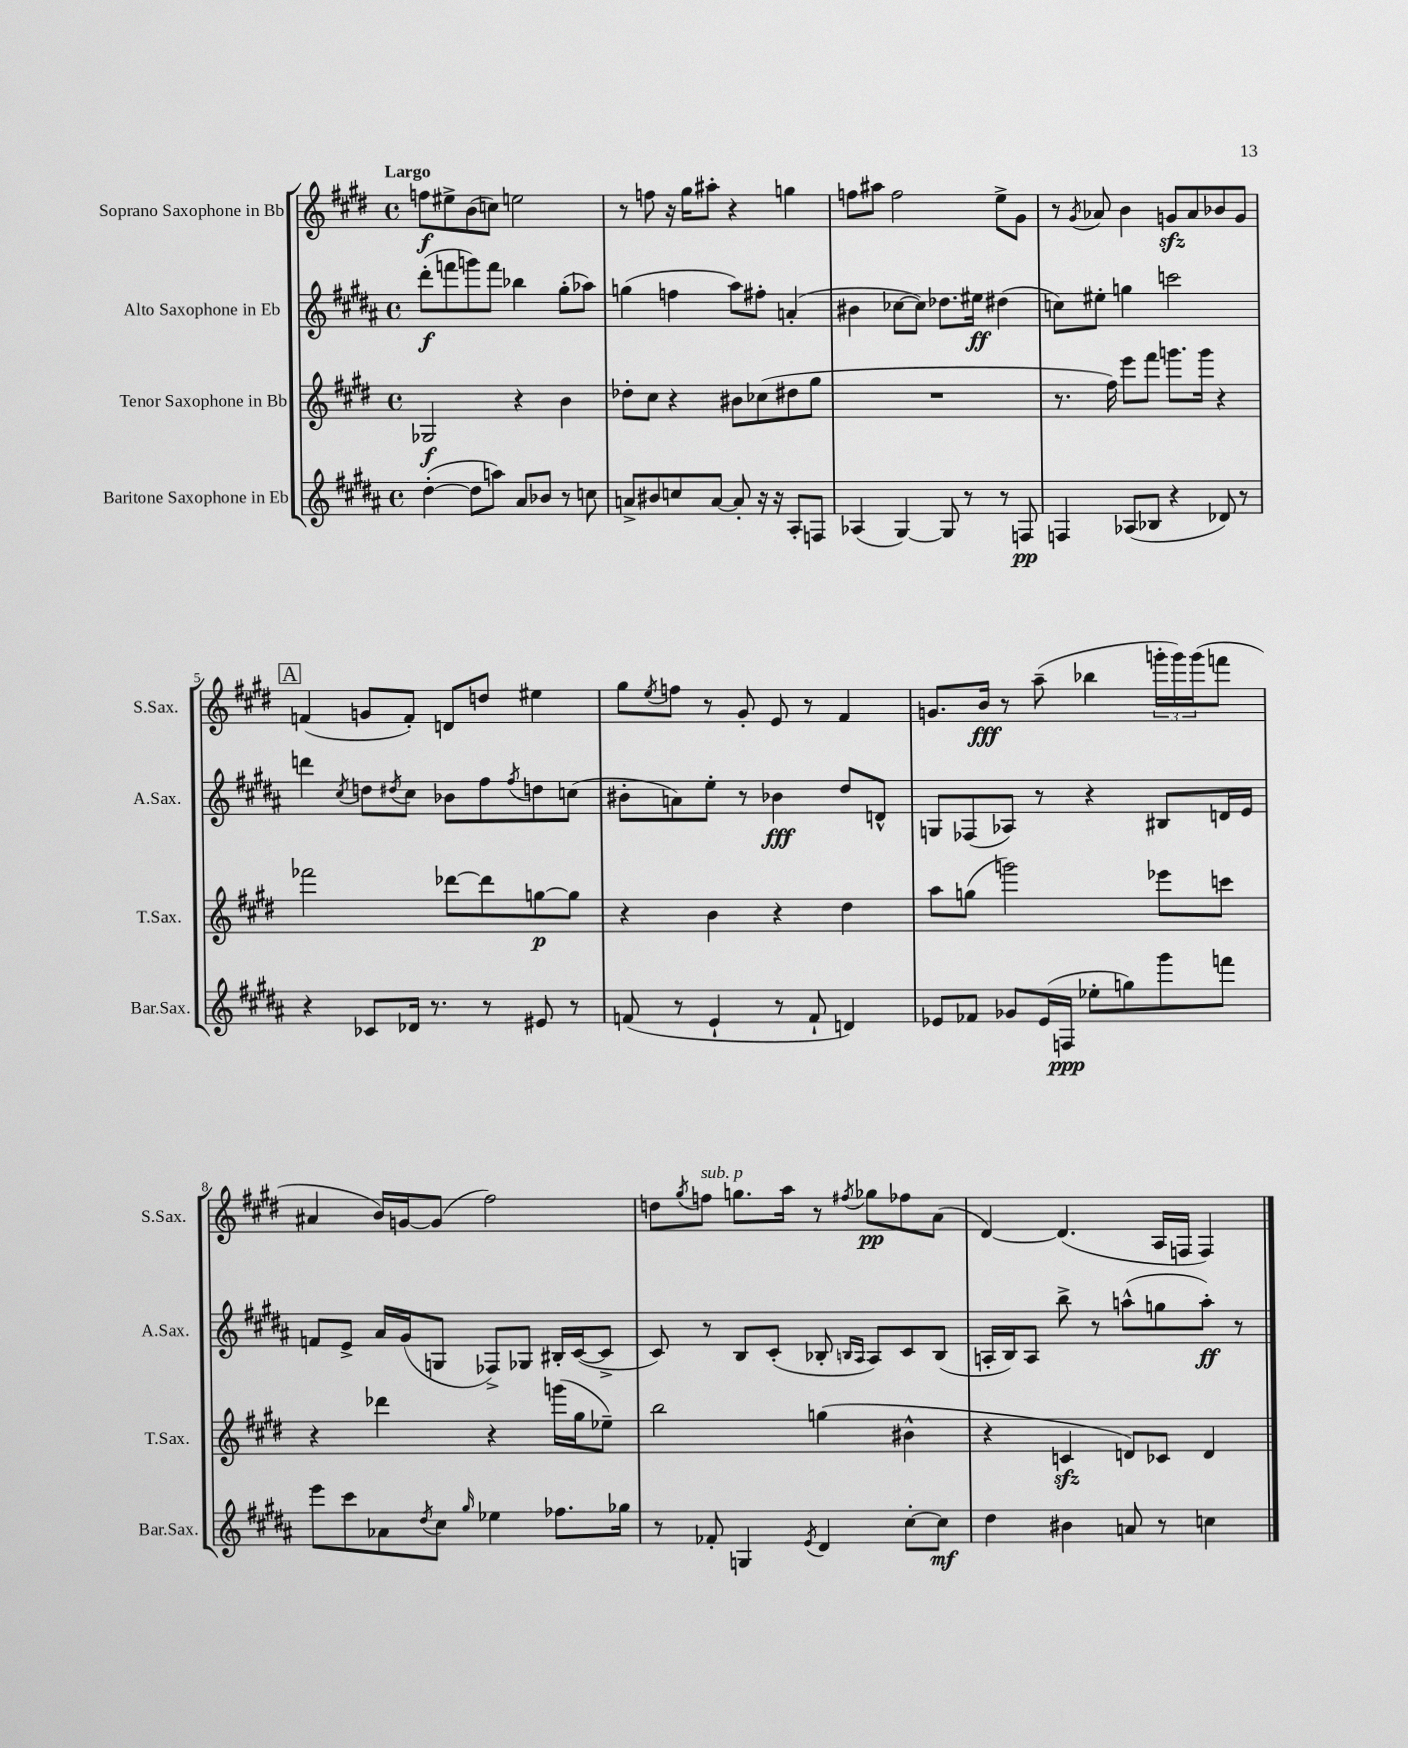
<<
\new StaffGroup <<
\new Staff = "s0" \with { instrumentName = "Soprano Saxophone in Bb" shortInstrumentName = "S.Sax." } {
    \clef treble \key e \major \defaultTimeSignature \time 4/4 \tempo "Largo"
    f''8\f eis''8-> b'8( c''8) e''2 |
    r8 f''8 r16 gis''16 ais''8-. r4 g''4 |
    f''8 ais''8 f''2 e''8-> gis'8 |
    r8 \acciaccatura { gis'8 } aes'8 b'4 g'8\sfz aes'8 bes'8 g'8 |
    \mark \markup { \box "A" } f'4( g'8 f'8-.) d'8 d''8 eis''4 |
    gis''8 \acciaccatura { e''8 } f''8 r8 gis'8-. e'8 r8 fis'4 |
    g'8. b'16\fff r8 a''8--( bes''4 \tuplet 3/2 { g'''16-. g'''16) g'''16( } f'''8 |
    ais'4 b'16) g'16~ g'8( fis''2) |
    d''8 \acciaccatura { gis''8 } f''8^\markup { \italic "sub. p" } g''8. a''16 r8 \acciaccatura { fis''8 } ges''8\pp fes''8 a'8( |
    dis'4~) dis'4.( a16 f16 f4) \bar "|." |
}
\new Staff = "s1" \with { instrumentName = "Alto Saxophone in Eb" shortInstrumentName = "A.Sax." } {
    \clef treble \key b \major \defaultTimeSignature \time 4/4
    dis'''8-.\f( f'''8 g'''8) f'''8 bes''4 gis''8-.( aes''8) |
    g''4( f''4 ais''8) fis''8-. a'4-.( |
    bis'4 ces''8~ ces''8) des''8. eis''16\ff dis''4( |
    c''8) eis''8-. g''4 c'''2 |
    \mark \markup { \box "A" } d'''4 \acciaccatura { cis''8 } d''8 \acciaccatura { dis''8 } cis''8 bes'8 fis''8 \acciaccatura { fis''8 } d''8 c''8( |
    bis'8-. a'8) e''8-. r8 bes'4\fff dis''8 d'8-^ |
    g8 fes8( aes8) r8 r4 bis8 d'16 e'16 |
    f'8 e'8-> ais'16 gis'16( g8 fes8->) ges8 bis16-. cis'16~( cis'8-> |
    cis'8) r8 b8 cis'8-.( bes8-. \grace { b16 ais16 } ais8) cis'8 b8( |
    a16-. b16) a8 b''8-> r8 a''8-^( g''8 a''8-.\ff) r8 \bar "|." |
}
\new Staff = "s2" \with { instrumentName = "Tenor Saxophone in Bb" shortInstrumentName = "T.Sax." } {
    \clef treble \key e \major \defaultTimeSignature \time 4/4
    ges2\f r4 b'4 |
    des''8-. cis''8 r4 bis'8 ces''8( dis''8 gis''8 |
    R1 |
    r8. fis''16) e'''8 fis'''8 g'''8. g'''16 r4 |
    \mark \markup { \box "A" } fes'''2 des'''8~ des'''8 g''8~\p g''8 |
    r4 b'4 r4 dis''4 |
    a''8 g''8( g'''2) ees'''8 c'''8 |
    r4 des'''4 r4 g'''16( gis''16 ees''8--) |
    b''2 g''4( bis'4-^ |
    r4 c'4\sfz d'8) ces'8 d'4 \bar "|." |
}
\new Staff = "s3" \with { instrumentName = "Baritone Saxophone in Eb" shortInstrumentName = "Bar.Sax." } {
    \clef treble \key b \major \defaultTimeSignature \time 4/4
    dis''4~-.( dis''8 a''8) ais'8 bes'8 r8 c''8 |
    a'8-> bis'8 c''8 a'8~ a'8-. r16 r16 ais8-. f8 |
    aes4( gis4~) gis8 r8 r8 f8\pp |
    f4 aes8( bes8 r4 des'8) r8 |
    \mark \markup { \box "A" } r4 ces'8 des'16 r8. r8 eis'8 r8 |
    f'8( r8 e'4-! r8 f'8-! d'4) |
    ees'8 fes'8 ges'8 ees'16( f16\ppp ees''8-. g''8) gis'''8 f'''8 |
    e'''8 cis'''8 aes'8 \acciaccatura { dis''8 } cis''8 \grace { gis''16 } ees''4 fes''8. ges''16 |
    r8 fes'8-. g4 \acciaccatura { e'8 } dis'4 cis''8~-. cis''8\mf |
    dis''4 bis'4 a'8 r8 c''4 \bar "|." |
}
>>
>>
